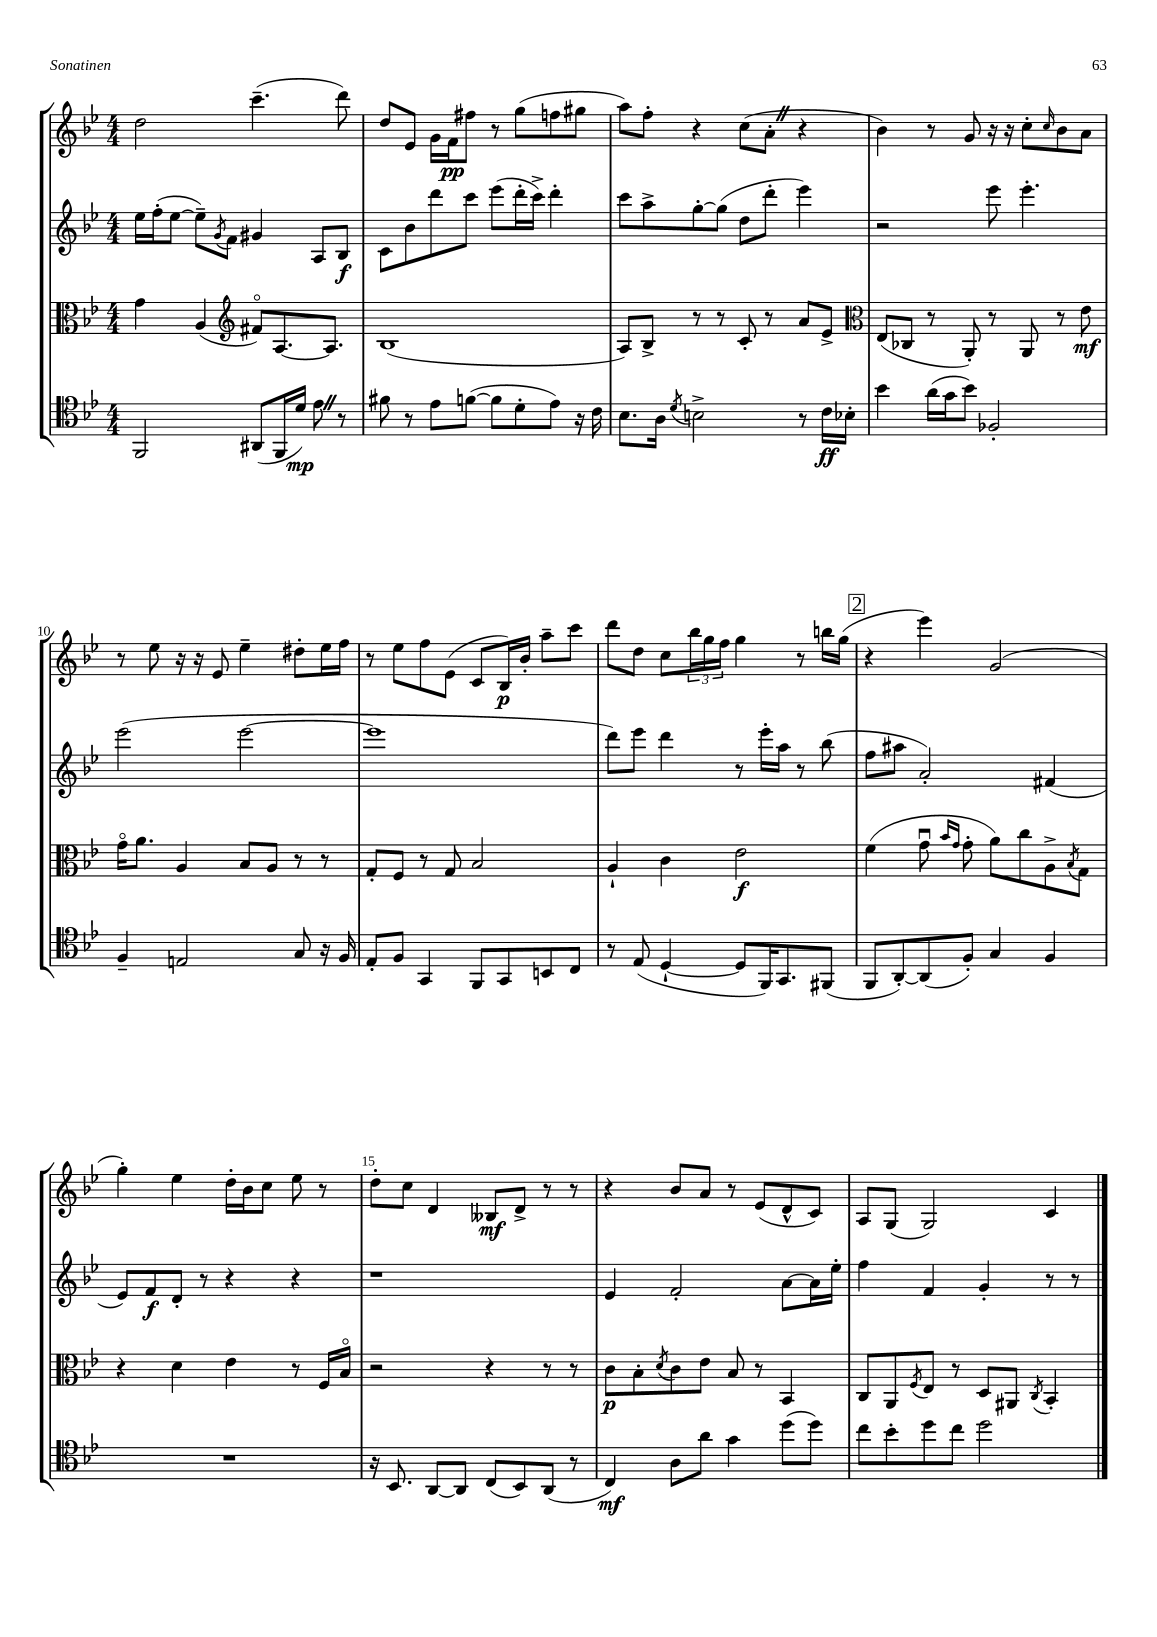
<<
\new StaffGroup <<
\new Staff = "s0" {
    \clef treble \key bes \major \numericTimeSignature \time 4/4
    d''2 c'''4.--( d'''8) |
    d''8 ees'8 g'16 f'16\pp fis''8 r8 g''8( f''8 gis''8 |
    a''8) f''8-. r4 c''8( a'8-. \once \override BreathingSign.text = \markup { \musicglyph "scripts.caesura.straight" } \breathe r4 |
    bes'4) r8 g'8 r16 r16 c''8-. \grace { c''16 } bes'8 a'8 |
    r8 ees''8 r16 r16 ees'8 ees''4-- dis''8-. ees''16 f''16 |
    r8 ees''8 f''8 ees'8( c'8 bes16\p) bes'16-. a''8-- c'''8 |
    d'''8 d''8 c''8 \tuplet 3/2 { bes''16 g''16 f''16 } g''4 r8 b''16 g''16( |
    \mark \markup { \box "2" } r4 ees'''4) g'2( |
    g''4-.) ees''4 d''16-. bes'16 c''8 ees''8 r8 |
    d''8-. c''8 d'4 beses8\mf d'8-> r8 r8 |
    r4 bes'8 a'8 r8 ees'8( d'8-^ c'8) |
    a8 g8( g2) c'4 \bar "|." |
}
\new Staff = "s1" {
    \clef treble \key bes \major \numericTimeSignature \time 4/4
    ees''16 f''16-.( ees''8~ ees''8--) \acciaccatura { g'8 } f'8 gis'4 a8 bes8\f |
    c'8 bes'8 d'''8 c'''8 ees'''8( d'''16-. c'''16->) d'''4-. |
    c'''8 a''8-> g''8~-. g''8( d''8 d'''8-. ees'''4) |
    r2 ees'''8 ees'''4.-. |
    ees'''2( ees'''2~ |
    ees'''1 |
    d'''8) ees'''8 d'''4 r8 ees'''16-. a''16 r8 bes''8( |
    \mark \markup { \box "2" } f''8 ais''8 a'2-.) fis'4( |
    ees'8) f'8\f d'8-. r8 r4 r4 |
    r1 |
    ees'4 f'2-. a'8~ a'16 ees''16-. |
    f''4 f'4 g'4-. r8 r8 \bar "|." |
}
\new Staff = "s2" {
    \clef alto \key bes \major \numericTimeSignature \time 4/4
    g'4 a4( \clef treble fis'8\flageolet) a8.~ a8. |
    bes1( |
    a8) bes8-> r8 r8 c'8-. r8 a'8 ees'8-> |
    \clef alto ees8( ces8 r8 a,8-.) r8 a,8 r8 ees'8\mf |
    g'16\flageolet a'8. a4 bes8 a8 r8 r8 |
    g8-. f8 r8 g8 bes2 |
    a4-! c'4 ees'2\f |
    \mark \markup { \box "2" } f'4( g'8\downbow \grace { bes'16 g'16 } g'8-. a'8) c''8 a8-> \acciaccatura { bes8 } g8 |
    r4 d'4 ees'4 r8 f16 bes16\flageolet |
    r2 r4 r8 r8 |
    c'8\p bes8-. \acciaccatura { d'8 } c'8 ees'8 bes8 r8 bes,4 |
    c8 a,8 \acciaccatura { f8 } ees8 r8 d8 ais,8 \acciaccatura { c8 } bes,4-. \bar "|." |
}
\new Staff = "s3" {
    \clef tenor \key bes \major \numericTimeSignature \time 4/4
    f,2 ais,8( f,16 d'16\mp) ees'8 \once \override BreathingSign.text = \markup { \musicglyph "scripts.caesura.straight" } \breathe r8 |
    fis'8 r8 ees'8 f'8~( f'8 d'8-. ees'8) r16 c'16 |
    bes8. a16 \acciaccatura { d'8 } b2-> r8 c'16\ff bes16-. |
    bes'4 a'16( g'16 bes'8) fes2-. |
    f4-- e2 g8 r16 f16 |
    ees8-. f8 g,4 f,8 g,8 b,8 c8 |
    r8 ees8( d4~-! d8 f,16) g,8. fis,8( |
    \mark \markup { \box "2" } f,8 a,8~-.) a,8( f8-.) g4 f4 |
    R1 |
    r16 bes,8. a,8~ a,8 c8( bes,8) a,8( r8 |
    c4\mf) a8 a'8 g'4 d''8( d''8) |
    c''8 bes'8-. d''8 c''8 d''2 \bar "|." |
}
>>
>>
\layout { \context { \Score currentBarNumber = #6 \override BarNumber.break-visibility = ##(#f #t #t) barNumberVisibility = #(every-nth-bar-number-visible 5) } }
